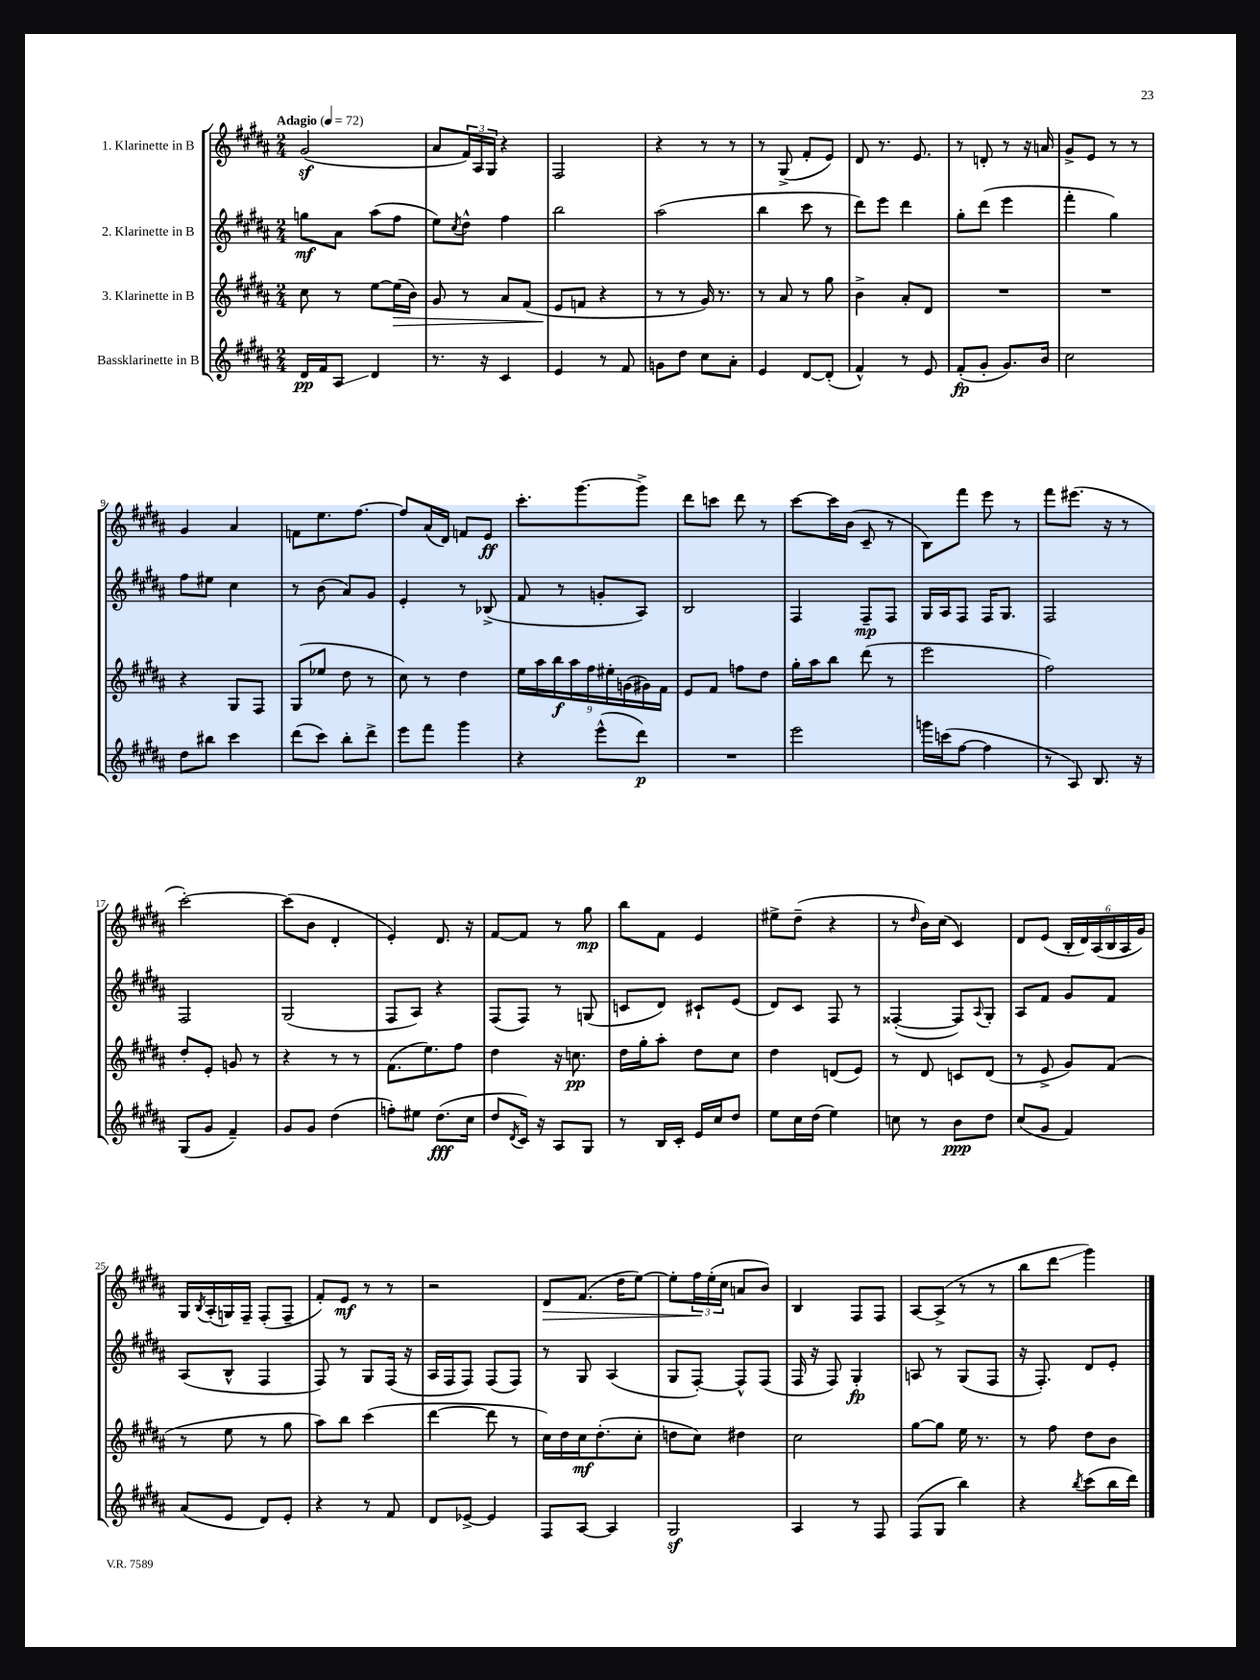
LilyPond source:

<<
\new StaffGroup <<
\new Staff = "s0" \with { instrumentName = "1. Klarinette in B" } {
    \clef treble \key b \major \numericTimeSignature \time 2/4 \tempo "Adagio" 4 = 72
    gis'2\sf( |
    ais'8 \tuplet 3/2 { fis'16) ais16 gis16 } r4 |
    fis2 |
    r4 r8 r8 |
    r8 gis8->( fis'8-. e'8) |
    dis'8 r8. e'8. |
    r8 d'8-. r8 r16 a'16 |
    gis'8-> e'8 r8 r8 |
    gis'4 ais'4 |
    f'8 e''8. fis''8.~ |
    fis''8 ais'16( dis'16) f'8 e'8\ff |
    cis'''8.-. gis'''8.~ gis'''8-> |
    dis'''8 c'''8 dis'''8 r8 |
    cis'''8~ cis'''16 b'16( cis'8-- r8 |
    b8) fis'''8 e'''8 r8 |
    fis'''8 eis'''8.( r16 r8 |
    cis'''2~-.) |
    cis'''8( b'8 dis'4-. |
    e'4-.) dis'8. r16 |
    fis'8~ fis'8 r8 gis''8\mp |
    b''8 fis'8 e'4 |
    eis''8-> dis''8--( r4 |
    r8 \grace { dis''16 } b'16) cis''16( cis'4) |
    dis'8 e'8( \tuplet 6/4 { b16-. dis'16) ais16( b16 ais16 gis'16) } |
    gis16 \acciaccatura { b8 } ais16-.( g16) fis16-- fis8-.( fis8-- |
    fis'8-.) e'8\mf r8 r8 |
    r2 |
    dis'8\> fis'8.( dis''16 e''8~) |
    e''8-. \tuplet 3/2 { fis''16\! e''16-.( cis''16 } a'8 b'8) |
    b4 fis8 fis8 |
    ais8~ ais8->( r8 r8 |
    b''8 dis'''8\glissando gis'''4) \bar "|." |
}
\new Staff = "s1" \with { instrumentName = "2. Klarinette in B" } {
    \clef treble \key b \major \numericTimeSignature \time 2/4
    g''8\mf ais'8 ais''8( fis''8 |
    e''8) \acciaccatura { cis''8 } dis''8-^ fis''4 |
    b''2 |
    ais''2( |
    b''4 cis'''8 r8 |
    dis'''8) e'''8 dis'''4 |
    gis''8-. dis'''8( e'''4 |
    fis'''4-. gis''4) |
    fis''8 eis''8 cis''4 |
    r8 b'8( ais'8) gis'8 |
    e'4-. r8 bes8->( |
    fis'8 r8 g'8-. ais8) |
    b2 |
    fis4 fis8--\mp fis8 |
    gis16 ais16 fis8 fis16 gis8. |
    fis2 |
    fis2 |
    gis2( |
    fis8 ais8) r4 |
    fis8( fis8) r8 g8( |
    c'8 dis'8) cis'8-! e'8( |
    dis'8) cis'8 fis8 r8 |
    fisis4~-.( fisis8) \appoggiatura { ais8 } gis8-. |
    ais8 fis'8 gis'8 fis'8 |
    ais8( b8-^ fis4 |
    fis8) r8 gis8 fis16( r16 |
    ais16 fis16 fis8) fis8( fis8) |
    r8 gis8 ais4( |
    gis8 fis8~-.) fis8-^ fis8( |
    fis16 r16 fis8) gis4-.\fp |
    a8 r8 gis8( fis8 |
    r16 fis8.-.) dis'8 e'8-. \bar "|." |
}
\new Staff = "s2" \with { instrumentName = "3. Klarinette in B" } {
    \clef treble \key b \major \numericTimeSignature \time 2/4
    cis''8 r8 e''8~ e''16\>( b'16) |
    gis'8 r8 ais'8 fis'8( |
    e'8\! f'8 r4 |
    r8 r8 gis'16) r8. |
    r8 ais'8 r8 gis''8 |
    b'4-> ais'8-. dis'8 |
    R2 |
    R2 |
    r4 gis8 fis8 |
    gis8( ees''8 dis''8 r8 |
    cis''8) r8 dis''4 |
    \tuplet 9/8 { e''16 ais''16 b''16\f ais''16 fis''16 eis''16-. g'16( gis'16) fis'16 } |
    e'8 fis'8 f''8 dis''8 |
    gis''16-. ais''16 b''8 dis'''8( r8 |
    e'''2 |
    fis''2) |
    dis''8-. e'8-. g'8 r8 |
    r4 r8 r8 |
    fis'8.( e''8.) fis''8 |
    dis''4 r16 c''8.\pp |
    dis''16 gis''16-. ais''8-. dis''8 cis''8 |
    dis''4 d'8( e'8) |
    r8 dis'8 c'8 dis'8( |
    r8 e'8-> gis'8) fis'8( |
    r8 e''8 r8 gis''8 |
    ais''8) b''8 cis'''4( |
    dis'''4~ dis'''8 r8 |
    cis''16) dis''16 cis''16\mf dis''8.-.( cis''8-. |
    d''8 cis''8) dis''4 |
    cis''2 |
    gis''8~ gis''8 e''16 r8. |
    r8 fis''8 dis''8 b'8 \bar "|." |
}
\new Staff = "s3" \with { instrumentName = "Bassklarinette in B" } {
    \clef treble \key b \major \numericTimeSignature \time 2/4
    dis'16\pp fis'16 ais8\glissando dis'4 |
    r8. r16 cis'4 |
    e'4 r8 fis'8 |
    g'8 dis''8 cis''8 ais'8-. |
    e'4 dis'8~ dis'8-.( |
    fis'4-^) r8 e'8 |
    fis'8-.\fp( gis'8-. gis'8.) b'16 |
    cis''2 |
    dis''8 bis''8 cis'''4 |
    dis'''8( cis'''8) b''8-. dis'''8-> |
    e'''8 fis'''8 gis'''4 |
    r4 e'''8-^( dis'''8\p) |
    R2 |
    e'''2 |
    g'''16 c'''16( fis''8~ fis''4 |
    r8 ais8) b8. r16 |
    gis8( gis'8 fis'4--) |
    gis'8 gis'8 dis''4( |
    f''8-.) eis''8 dis''8.\fff( cis''16 |
    dis''8 \acciaccatura { dis'8 } cis'16) r16 ais8 gis8 |
    r8 b16 cis'16-. e'16 cis''16 dis''8 |
    e''8 cis''16 dis''16( e''4) |
    c''8 r8 b'8\ppp dis''8 |
    cis''8( gis'8 fis'4) |
    ais'8( e'8 dis'8) e'8-. |
    r4 r8 fis'8 |
    dis'8 ees'8~-> ees'4 |
    fis8 ais8~ ais4 |
    gis2\sf |
    ais4 r8 fis8 |
    fis8( gis8 b''4) |
    r4 \acciaccatura { b''8 } cis'''8( b''16 dis'''16) \bar "|." |
}
>>
>>
